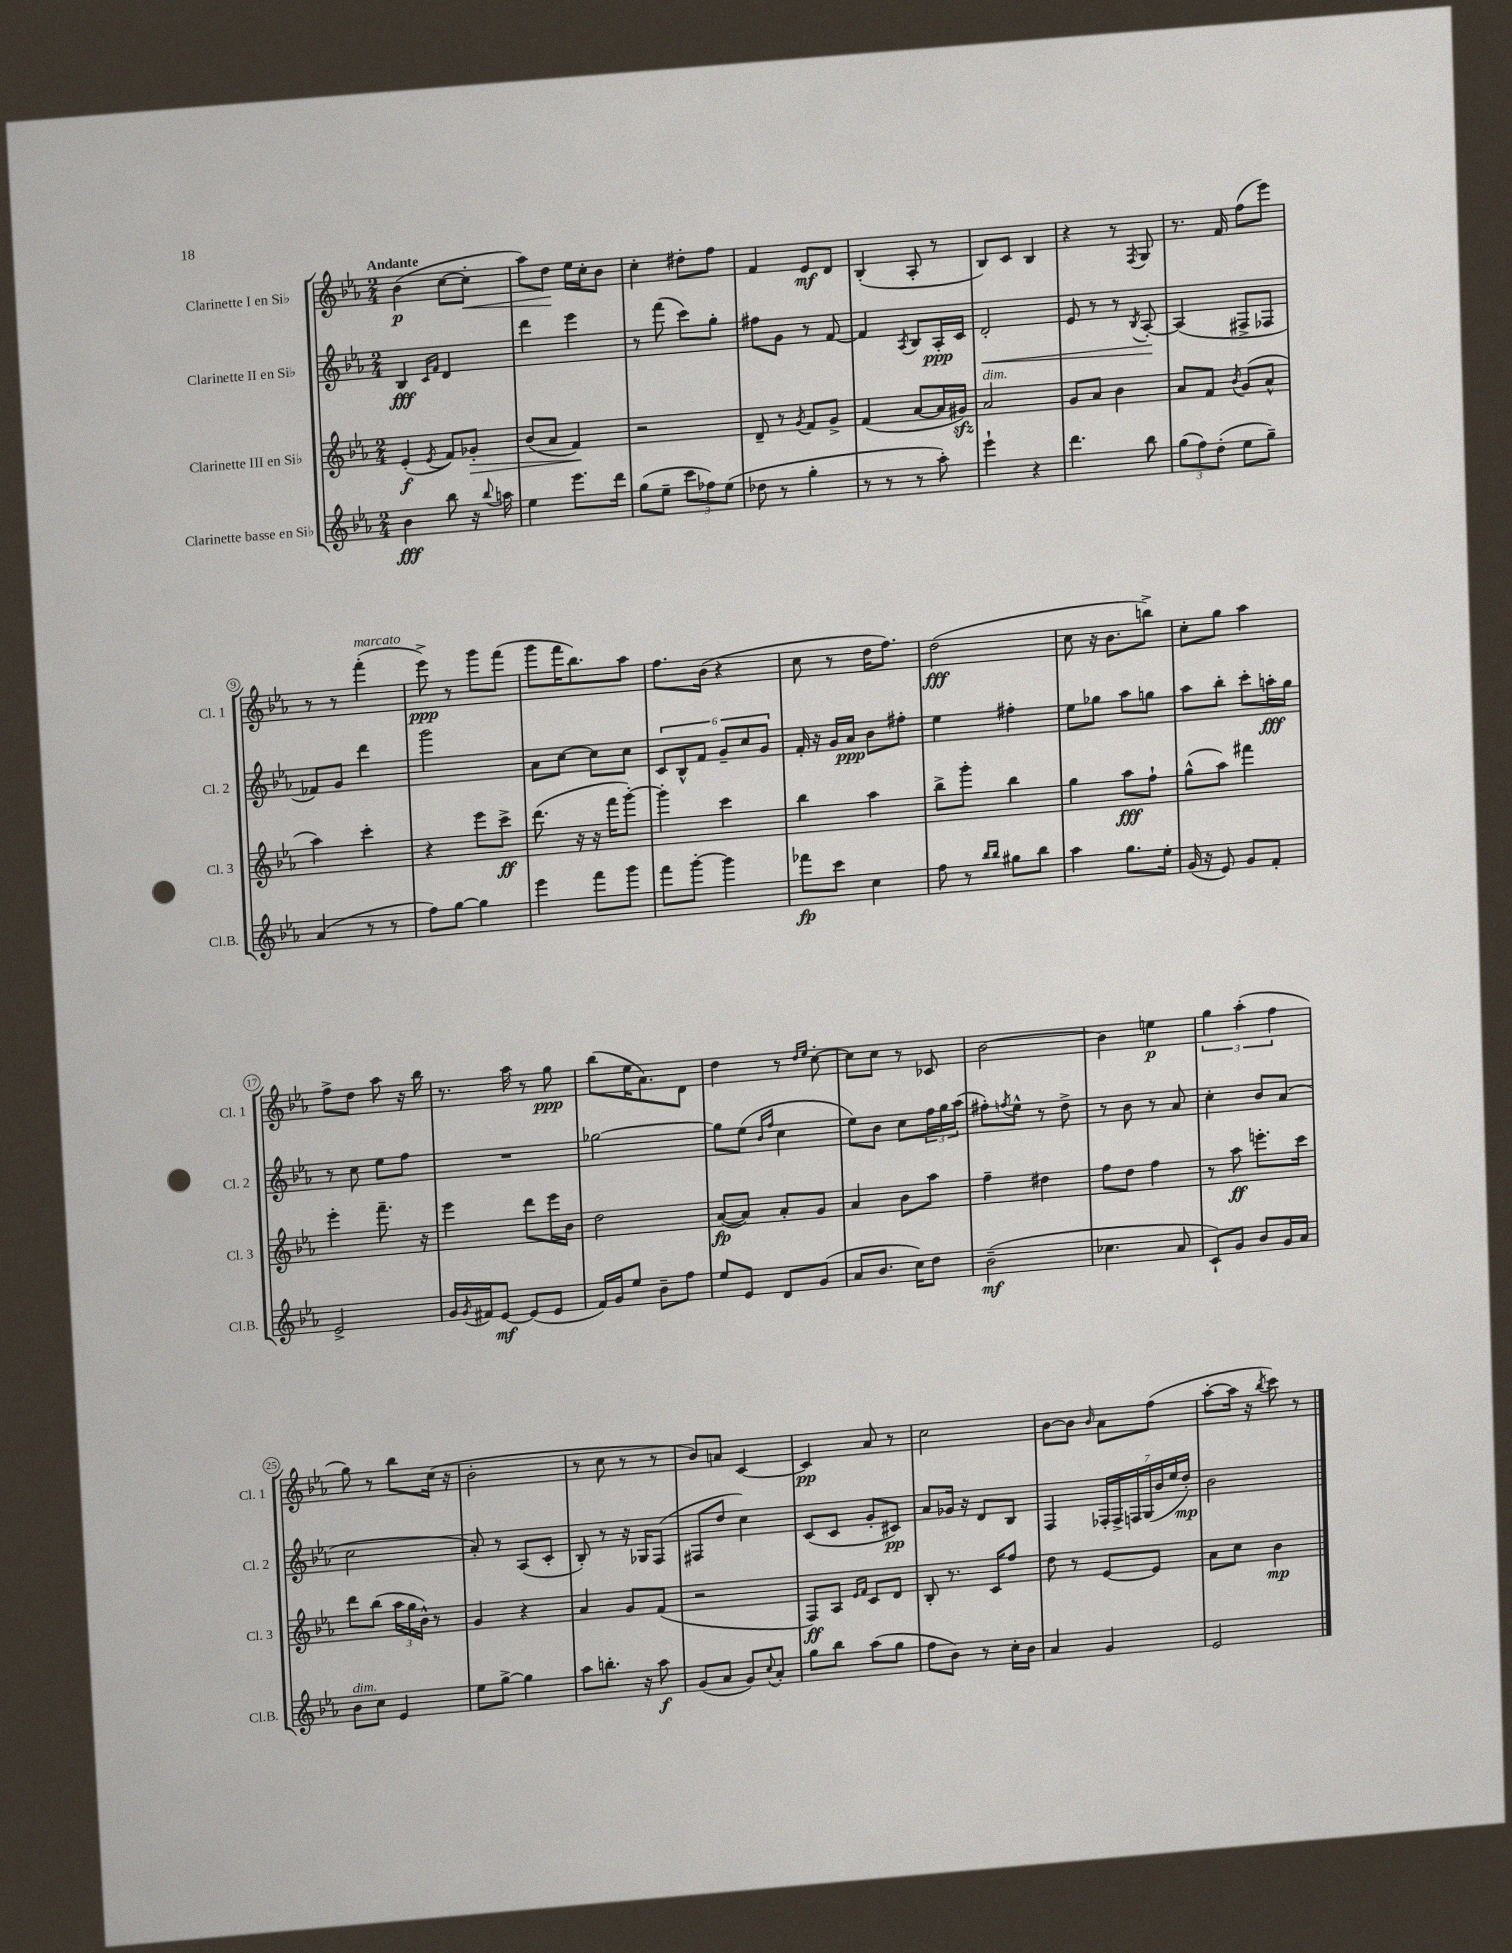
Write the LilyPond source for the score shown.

<<
\new StaffGroup <<
\new Staff = "s0" \with { instrumentName = "Clarinette I en Sib" shortInstrumentName = "Cl. 1" } {
    \clef treble \key ees \major \numericTimeSignature \time 2/4 \tempo "Andante"
    bes'4\p( c''8~ c''8-.\< |
    aes''8) d''8\! ees''16 c''16-. bes'8 |
    c''4-. dis''8-. f''8 |
    f'4 ees'8\mf d'8 |
    bes4-.( aes8-. r8 |
    bes8) c'8 bes4 |
    r4 r8 \acciaccatura { f8 } g8 |
    r8. f'16 f''8( ees'''8) |
    r8 r8 f'''4-.^\markup { \italic "marcato" }( |
    ees'''8->\ppp) r8 g'''8 f'''8( |
    g'''8 f'''16 bes''8.) aes''8 |
    f''8. bes'16( r4 |
    c''8 r8 d''16 f''8.) |
    d''2\fff( |
    c''8 r16 bes'8. b''8->) |
    c''8-. g''8 aes''4 |
    f''8-> d''8 aes''8 r16 bes''16 |
    r8. aes''16 r8 g''8\ppp |
    bes''8( ees''16 aes'8.) d'8 |
    d''4 r8 \grace { d''16 ees''16 } c''8~-. |
    c''8 c''8 r8 ces'8 |
    bes'2~ |
    bes'4 e''4\p |
    \tuplet 3/2 { g''4 aes''4-.( f''4 } |
    g''8) r8 bes''8 c''16( r16 |
    bes'2-. |
    r8 c''8 r8 r8 |
    bes'8) a'8 c'4~ |
    c'4\pp aes'8 r8 |
    c''2 |
    bes'8~ bes'8 \grace { bes'16 } aes'8 f''8( |
    aes''8~-. aes''16 r16 \acciaccatura { bes''8 } c'''8) r8 \bar "|." |
}
\new Staff = "s1" \with { instrumentName = "Clarinette II en Sib" shortInstrumentName = "Cl. 2" } {
    \clef treble \key ees \major \numericTimeSignature \time 2/4
    bes4\fff \grace { c'16 f'16 } d'4 |
    d'''4 ees'''4 |
    r8 f'''8( c'''8) g''8-. |
    fis''8 g'8 r8 f'8~ |
    f'4 \acciaccatura { aes8 } bes8 aes16-.\ppp c'16 |
    d'2-.\< |
    ees'8 r8 r8 \acciaccatura { bes8 } aes8~-.\! |
    aes4( fis8-> fes8 |
    fes'8) g'8 d'''4 |
    g'''2 |
    aes'8 c''8~ c''8 c''8 |
    \tuplet 6/4 { c'8 bes8-^ f'8 g'8-- c''8 g'8 } |
    f'16-. r16 g'16 aes'16\ppp bes'8 fis''8-. |
    ees''4 fis''4-. |
    ees''8 ges''8 aes''8 g''8 |
    aes''8 bes''8-. c'''8-. a''16-.\fff g''16 |
    r8 c''8 ees''8 f''8 |
    R2 |
    ges''2~ |
    ges''8 ees''8( \grace { bes'16 f''16 } c''4 |
    ees''8) bes'8 c''8 \tuplet 3/2 { f''16 g''16 aes''16( } |
    fis''8-.) \acciaccatura { f''8 } ees''8-^ r8 d''8-> |
    r8 bes'8 r8 aes'8 |
    c''4-. bes'8 aes'8( |
    c''2 |
    aes'8-.) r8 aes8( c'8-. |
    bes8-.) r8 r16 ges16 f8( |
    fis8 d''8 c''4) |
    c'8( c'8 g'8-. cis'8\pp) |
    aes'8 ges'16 r16 d'8 bes8 |
    f4 \tuplet 7/4 { fes16-. fes16-> f16 g16( bes'16 ees''16 d''16-.\mp) } |
    bes'2 \bar "|." |
}
\new Staff = "s2" \with { instrumentName = "Clarinette III en Sib" shortInstrumentName = "Cl. 3" } {
    \clef treble \key ees \major \numericTimeSignature \time 2/4
    ees'4-.\f( \acciaccatura { ees'8 } f'8) ges'8-.\> |
    bes'8( aes'8 f'4\!) |
    r2 |
    d'8-- r8 \acciaccatura { g'8 } f'8 g'8-> |
    f'4( aes'8~ aes'16 gis'16\sfz) |
    aes'2^\markup { \italic "dim." } |
    g'8 aes'8 bes'4 |
    aes'8 f'8 \acciaccatura { bes'8 } g'8( aes'8-^ |
    aes''4) c'''4-. |
    r4 ees'''8 c'''8->\ff |
    d'''8.( r16 r16 f'''16 g'''8~-.) |
    g'''4-. c'''4 |
    bes''4 aes''4 |
    bes''8-> g'''8-. bes''4 |
    g''4 aes''8\fff f''8-! |
    g''8-^( aes''8) fis'''4 |
    ees'''4-. f'''8.-- r16 |
    ees'''4 d'''8 ees'''16 bes'16 |
    d''2 |
    aes'8~\fp( aes'8) aes'8-. g'8 |
    aes'4 bes'8 aes''8 |
    f''4-- dis''4 |
    f''8 d''8 f''4 |
    r8 aes''8\ff e'''8.-. c'''16 |
    d'''8 bes''8( \tuplet 3/2 { aes''16 g''16 bes'16-^) } r8 |
    g'4 r4 |
    aes'4 g'8 f'8( |
    r2 |
    f8\ff) aes8 \grace { ees'16 f'16 } c'8 d'8 |
    bes8-. r8. c'16 f''8 |
    d''8 r8 ees'8~ ees'8 |
    aes'8 c''8 bes'4\mp \bar "|." |
}
\new Staff = "s3" \with { instrumentName = "Clarinette basse en Sib" shortInstrumentName = "Cl.B." } {
    \clef treble \key ees \major \numericTimeSignature \time 2/4
    bes'4\fff bes''8 r16 \appoggiatura { bes''8 } a''16 |
    ees''4 ees'''8. d'''16 |
    g''8( ees''8-- \tuplet 3/2 { c'''8 fes''8) ees''8( } |
    des''8 r8 g''4-. |
    r8 r8 r8 aes''8-.) |
    ees'''4-! r4 |
    d'''4. bes''8 |
    \tuplet 3/2 { g''8( f''8) d''8-.( } ees''8 g''8--) |
    aes'4( r8 r8 |
    f''8) g''8~ g''4 |
    ees'''4 f'''8 g'''8 |
    f'''8 g'''8~-. g'''4 |
    fes'''8\fp c'''8 c''4 |
    f''8 r8 \grace { bes''16 bes''16 } gis''8 bes''8 |
    aes''4 g''8. ees''16-. |
    g'16( r16 ees'8) g'8 f'8-. |
    ees'2-> |
    g'16 \acciaccatura { g'8 } fis'16 ees'8~\mf ees'8( ees'8 |
    f'16) g'16 ees''8 bes'8-- f''8 |
    ees''8 ees'8 d'8 g'8( |
    aes'8 bes'8. c''16) d''8 |
    bes'2--\mf( |
    ces''4. aes'8 |
    c'8-!) g'8 bes'8 g'16 aes'16 |
    bes'8^\markup { \italic "dim." } c''8 ees'4 |
    ees''8 g''8~-> g''4 |
    aes''8 b''8.-. r16 aes''8\f |
    g'8( aes'8 g'8) \appoggiatura { c''8 } aes'8-. |
    g''8 bes''8 aes''8( g''8 |
    f''8 bes'8) r8 c''16-. bes'16 |
    aes'4 g'4 |
    ees'2 \bar "|." |
}
>>
>>
\layout { \context { \Score \override BarNumber.stencil = #(make-stencil-circler 0.1 0.3 ly:text-interface::print) } }
